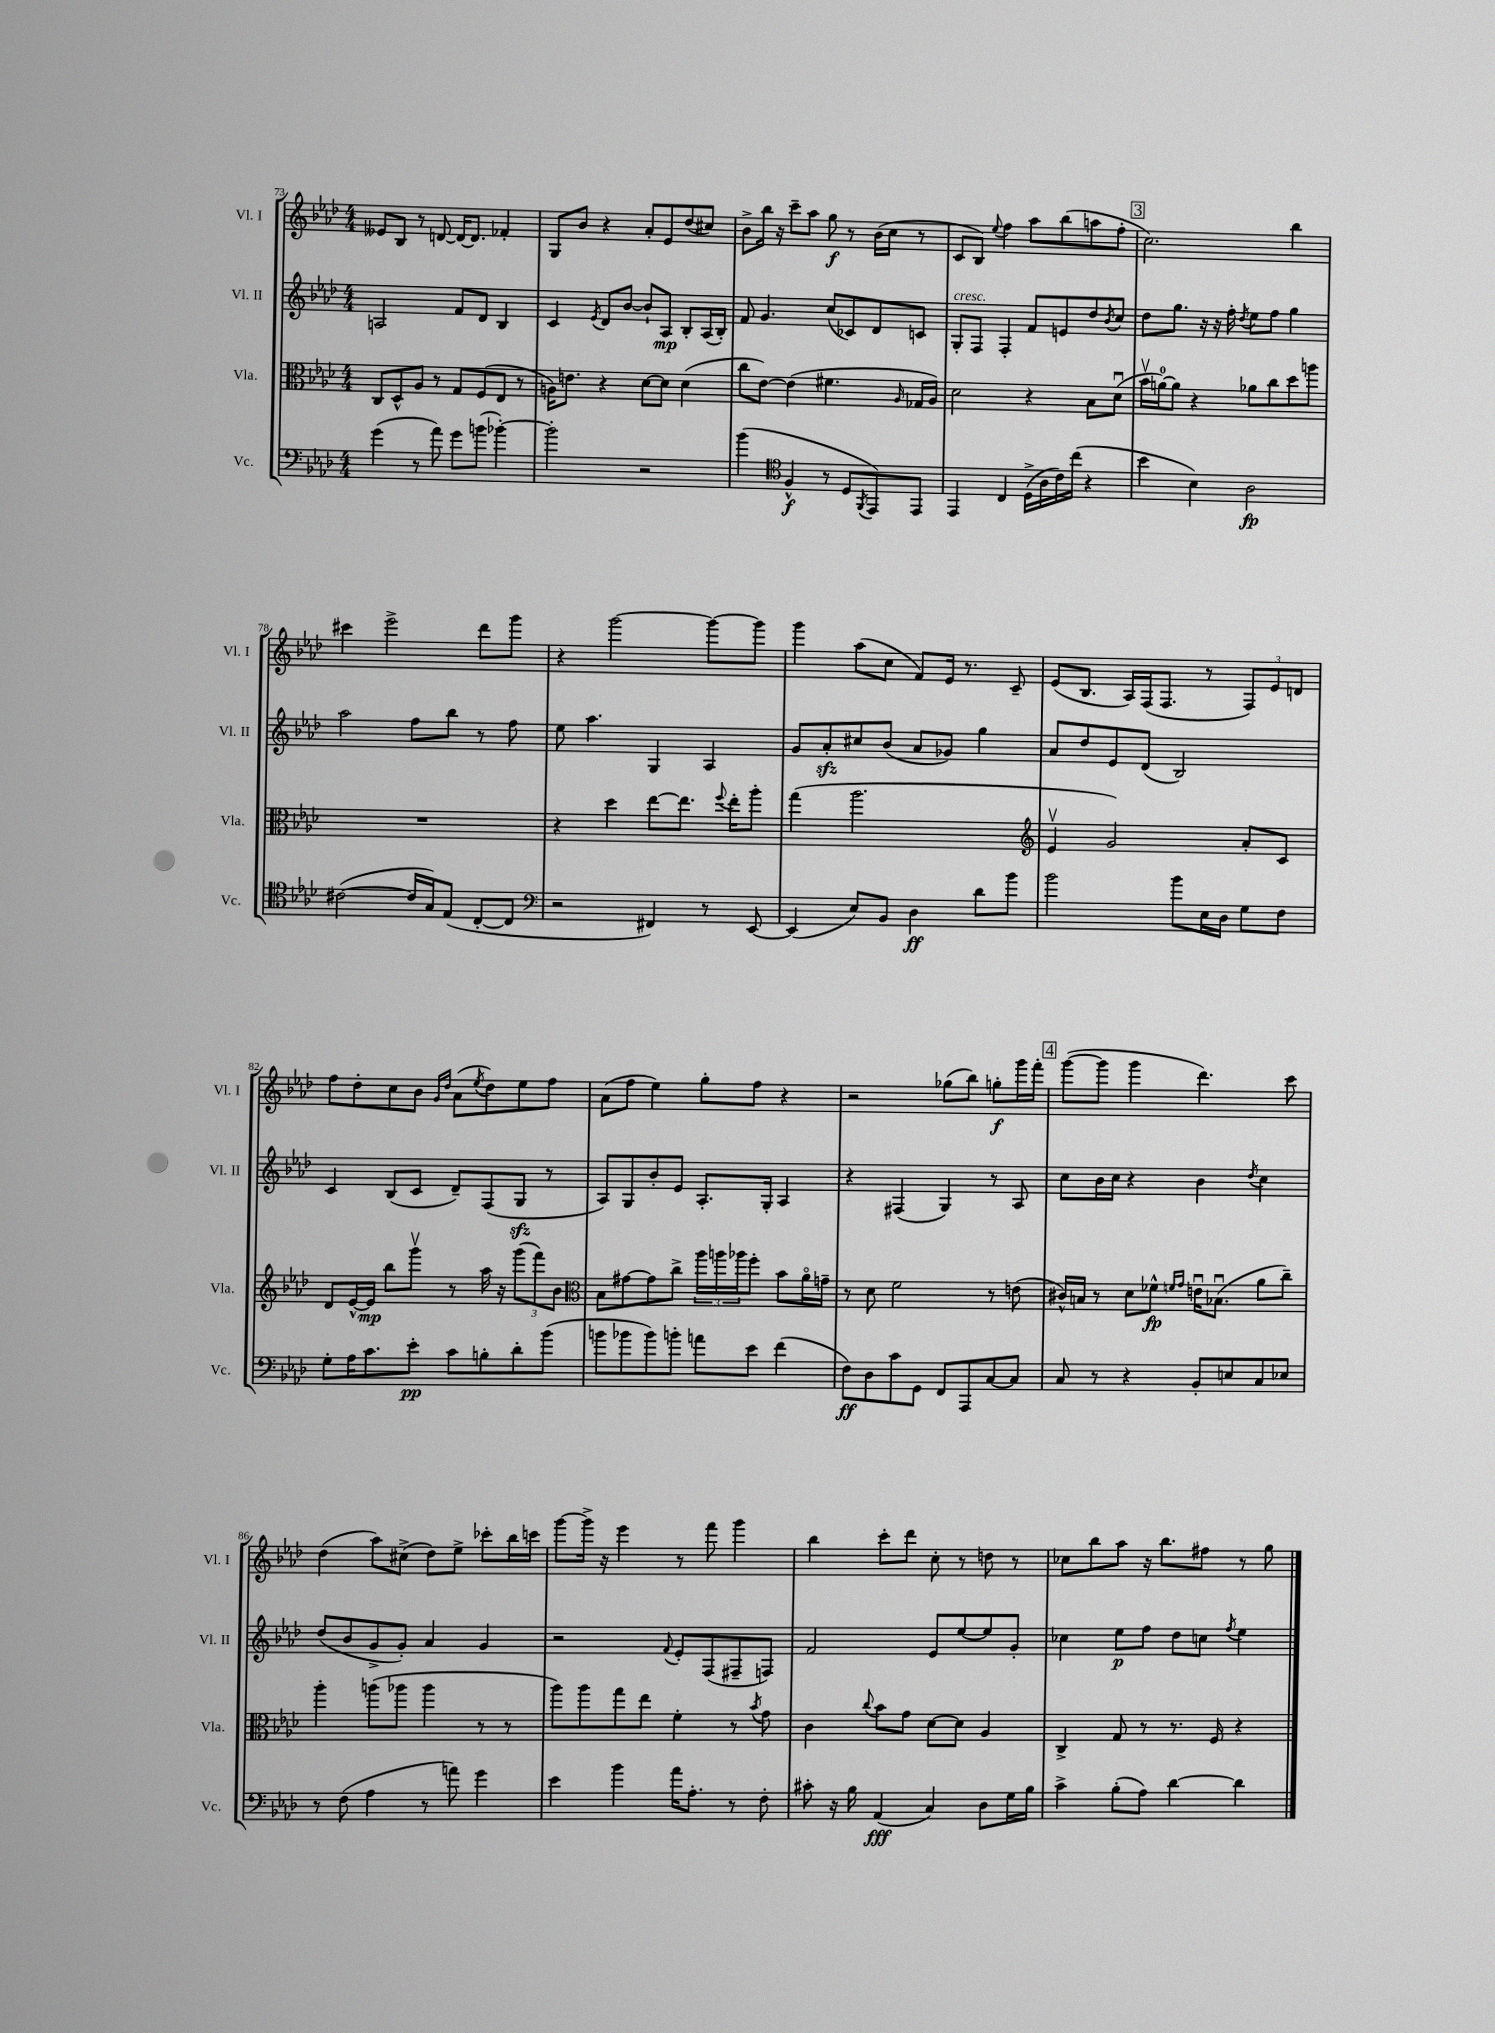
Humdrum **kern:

**kern	**kern	**kern	**kern
*staff4	*staff3	*staff2	*staff1
*clefF4	*clefC3	*clefG2	*clefG2
*k[b-e-a-d-]	*k[b-e-a-d-]	*k[b-e-a-d-]	*k[b-e-a-d-]
*M4/4	*M4/4	*M4/4	*M4/4
(4g	8C	2A	8e--
.	8D-^^	.	8B-
8r	8A-	.	8r
8a-)	8r	.	[8d
8g	8G	8f	16d_
.	.	.	8.d]
(8b	(8F	8d-	.
[4b-')	8E-	4B-	4f-'
.	8r	.	.
=	=	=	=
2b-']	16A)	4c	8G
.	8.e	.	.
.	.	.	8b-
.	.	8qe-	.
.	4r	8d-	4r
.	.	[8b-	.
2r	[8d-	8b-`]	8a-'
.	8d-]	8A-	8e-
.	(4d-	8B-'	(8dd-
.	.	(16A-	8cc#)
.	.	16B-')	.
=	=	=	=
(4b-	8cc	8f	8b-^
.	[8e-)	4.g	16bb-
.	.	.	16r
*clefC4	*	*	*
4F^^	(4e-]	.	8ccc~
.	.	.	8aa-
8r	4.f#	(8cc	8gg
8D-	.	8c-)	8r
8qFF	.	.	.
8EE-)	.	8d-	(16b-
.	.	.	16cc
.	16qqA-	.	.
8EE-	16G-	8c	8r
.	16A-)	.	.
=	=	=	=
4EE-	2d-	8G'	8c
.	.	8F	8B-)
.	.	.	8qqee-
4C	.	4F'	4ff
(16D-^	4r	8f	8aa-
16A-	.	.	.
16c)	.	8e	(8bb-
(16cc	.	.	.
4r	8B-	8dd-	8aa
.	.	8qb-	.
.	(8d-u	8cc	8ff'
=	=	=	=
4b-	16b-v	8dd-	2.cc)
.	[16a)	.	.
.	8a]	8.gg	.
4B-)	4r	.	.
.	.	16r	.
.	.	16r	.
.	.	16ff'	.
.	.	8qdd-	.
2A-	8a-	8ee-	.
.	8cc	8ff	.
.	8dd-	4gg	4bb-
.	8aa	.	.
=	=	=	=
([2c#	1r	2aa-	4ccc#
.	.	.	2eee-^
16c#]	.	8ff	.
16G)	.	.	.
(8E-	.	8bb-	.
[8C'	.	8r	8ddd-
8C]	.	8ff	8ggg
=	=	=	=
*clefF4	*	*	*
2r	4r	8ee-	4r
.	.	4.aa-	.
.	4dd-	.	[2ggg
4FF#)	[8ee-	4G	.
.	8.ee-]	.	.
8r	.	4A-	8ggg_
.	8qqff	.	.
.	16ee-'	.	.
[8EE-	8aa-'	.	8ggg]
=	=	=	=
(4EE-]	(4gg	8g	4ggg
.	.	8a-'	.
8E-)	2.aa-	8cc#	(8aa-
8BB-	.	(8b-	8cc
4D-	.	8a-	8f)
.	.	8g-)	16e-
.	.	.	8.r
8d-	.	4gg	.
8b-	.	.	8c~
=	=	=	=
*	*clefG2	*	*
2b-	4e-v	8a-	(8e-
.	.	8dd-	8.B-
.	2g)	8e-	.
.	.	.	16A-)
.	.	(8d-	(16F
.	.	.	8.F
8b-	.	2B-)	.
16E-	.	.	8r
16D-	.	.	.
8G	8a-'	.	12F)
.	.	.	12e-
8F	8c	.	.
.	.	.	12d
=	=	=	=
8G'	8d-	4c	8ff
16A-	[16e-^^	.	8dd-'
8.c	16e-]	.	.
.	8bb-	(8B-	8cc
8e-'	8gggv	8c	8b-
.	.	.	16qqg
.	.	.	16qqdd-
8c	8r	8d-~)	(8a-
.	.	.	8qee-
8B'	16aa-	(8F	8dd-)
.	16r	.	.
8d-'	(12ggg	8G	8ee-
.	12fff)	.	.
(8b-	.	8r	8ff
.	12b-	.	.
=	=	=	=
*	*clefC3	*	*
8b	8B-	8A-)	(8a-
8b-	[8g#	8G	8ff
8b-)	8g#]	8b-'	4ee-)
8b'	8cc^	8e-	.
8a	24aa-	8.A-'	8gg'
.	24aa	.	.
.	24aa-	.	.
8e-	8ff'	.	8ff
.	.	16G'	.
(4f	8b-	4A-	4r
.	16a-o	.	.
.	16g~	.	.
=	=	=	=
8F)	8r	4r	2r
8D-	8d-	.	.
8c	2f	(4F#	.
8GG	.	.	.
8FF	.	4G)	(8gg-
8AAA-	.	.	8bb-)
[8C	8r	8r	8gg'
8C]	(8e	8A-	16ggg
.	.	.	16fff'
=	=	=	=
8C	16c#^^)	8cc	([8ggg
.	16B	.	.
8r	8r	16b-	8ggg]
.	.	16cc	.
4r	8d-	4r	4ggg
.	8f-^^	.	.
.	16qqf	.	.
.	16qqg	.	.
8BB-'	16eu	4b-	4.ddd-)
.	(8.B-u	.	.
8E	.	.	.
.	.	8qdd-	.
8C	8a-	4cc	.
8E-	8cc~)	.	8ccc
=	=	=	=
8r	4aa-'	(8dd-	(4dd-
(8F	.	8b-	.
4A-	(8aa	8g^	8aa-)
.	8aa-	8g')	(8cc#^
8r	4aa-	4a-	8dd-)
8a)	.	.	8ee-^
4g	8r	4g	8ccc-'
.	8r	.	16bb-
.	.	.	16ccc
=	=	=	=
4e-	8aa-)	2r	[8ggg
.	8aa-	.	16ggg^]
.	.	.	16r
4b-	8gg	.	4eee-
.	8ee-	.	.
.	.	8qqf	.
16a-	4f'	8e-'	8r
8.A-'	.	.	.
.	.	(8F	8fff
8r	8r	8F#~	4ggg
.	8qb-	.	.
8F'	8g	8F)	.
=	=	=	=
8c#'	4c	2f	4bb-
16r	.	.	.
16B-	.	.	.
.	8qqcc	.	.
(4AA-	8b-	.	8ccc'
.	8g	.	8ddd-
4C)	[8d-	8e-	8cc'
.	8d-]	[8ee-	8r
8D-	4A-	8ee-]	8dd
16G	.	8g'	8r
16B-	.	.	.
=	=	=	=
4c^	4C^	4cc-	8cc-
.	.	.	8bb-
(8B-'	8G	8ee-	8aa-
8A-)	8r	8ff	16r
.	.	.	8.bb-
[4d-	8.r	8dd-	.
.	.	8cc	8ff#
.	16F	.	.
.	.	8qff	.
4d-]	4r	4ee-	8r
.	.	.	8gg
==	==	==	==
*-	*-	*-	*-
